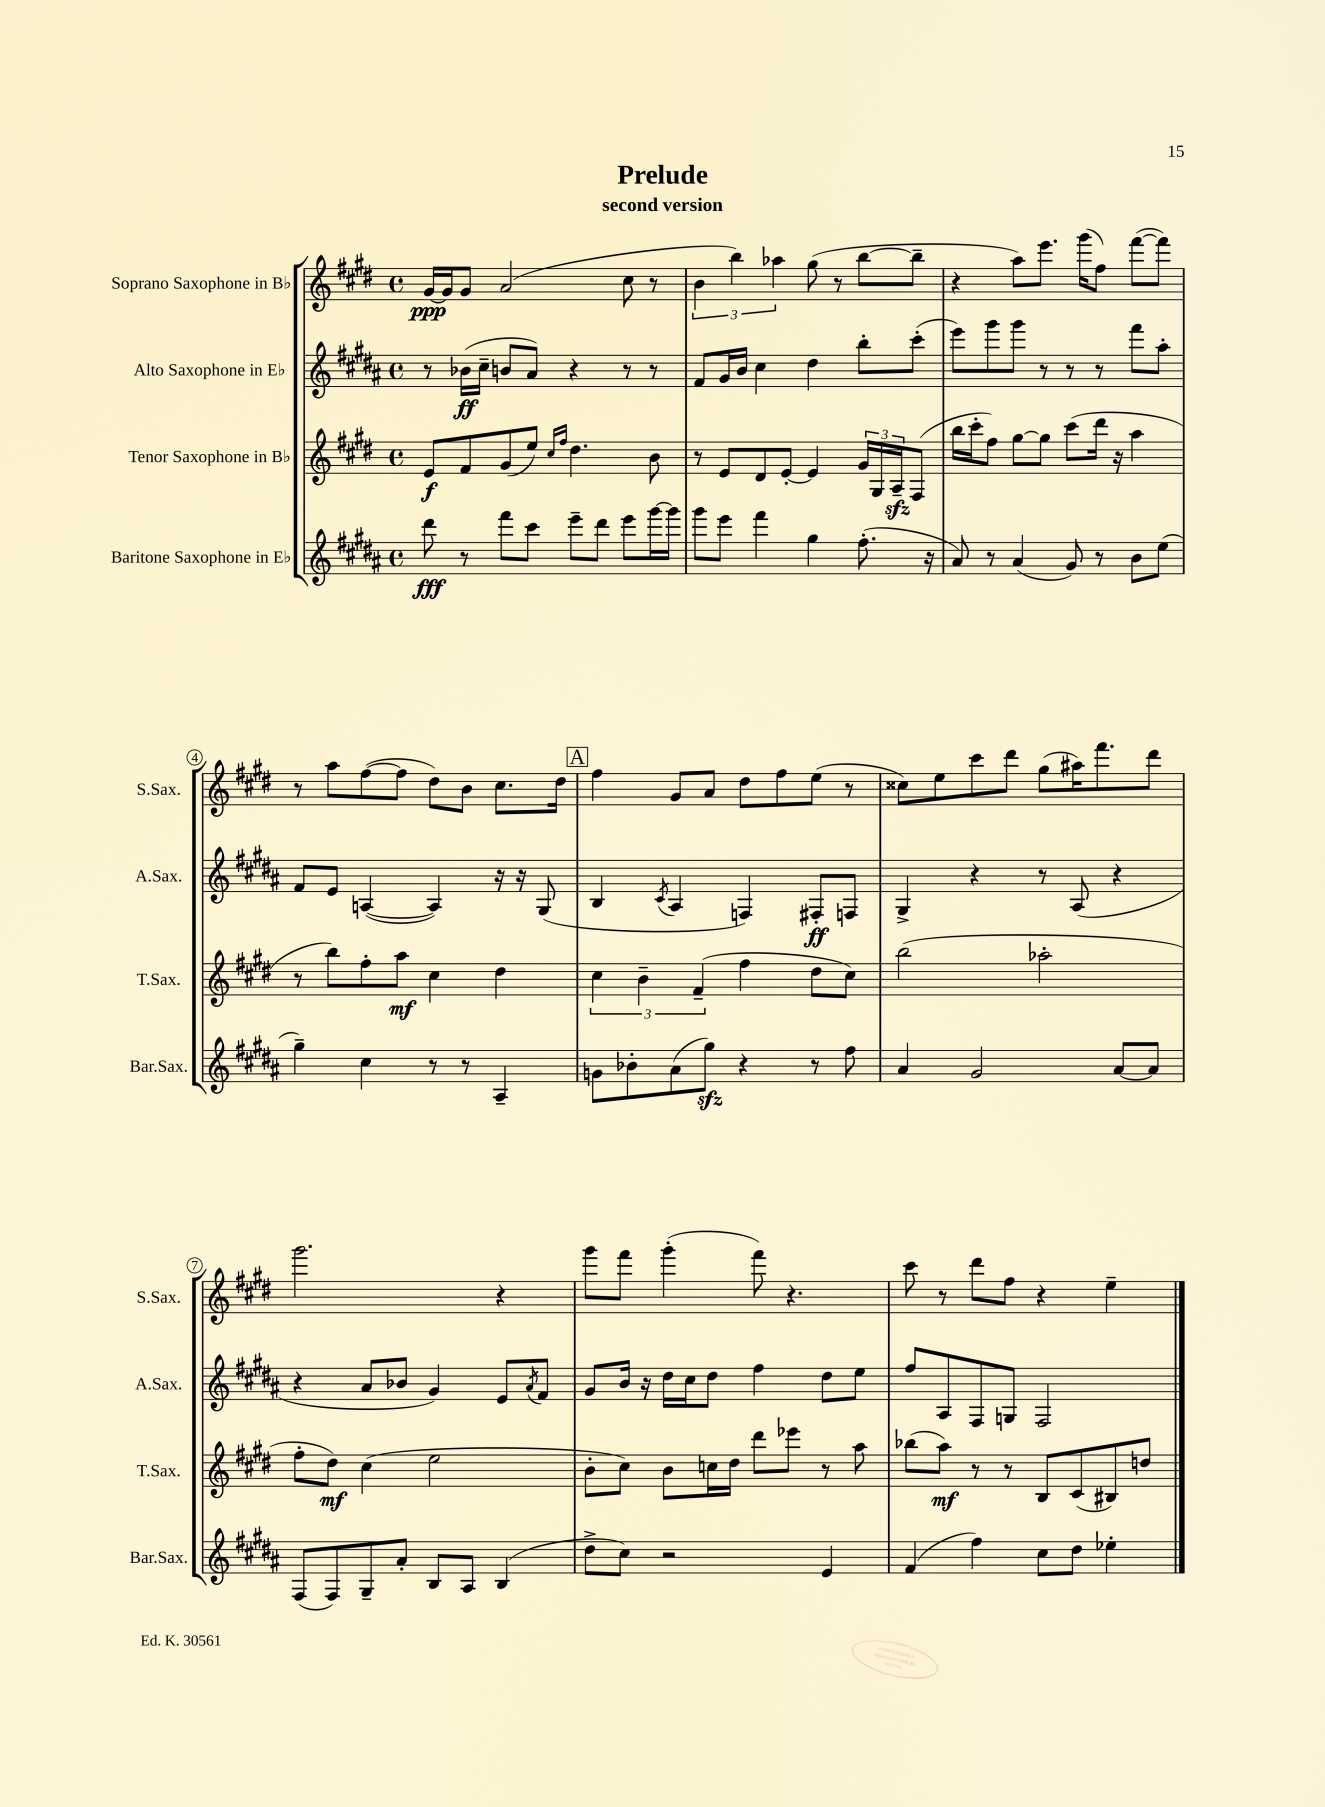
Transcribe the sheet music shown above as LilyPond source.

\header { title = "Prelude" subtitle = "second version" }
<<
\new StaffGroup <<
\new Staff = "s0" \with { instrumentName = "Soprano Saxophone in Bb" shortInstrumentName = "S.Sax." } {
    \clef treble \key e \major \defaultTimeSignature \time 4/4
    gis'16~\ppp gis'16 gis'8 a'2( cis''8 r8 |
    \tuplet 3/2 { b'4 b''4) aes''4 } gis''8( r8 b''8~ b''8-- |
    r4 a''8) e'''8. gis'''16( fis''8) fis'''8~( fis'''8) |
    r8 a''8 fis''8~( fis''8 dis''8) b'8 cis''8. dis''16 |
    \mark \markup { \box "A" } fis''4 gis'8 a'8 dis''8 fis''8 e''8( r8 |
    cisis''8) e''8 cis'''8 dis'''8 gis''8( ais''16) fis'''8. dis'''8 |
    gis'''2. r4 |
    gis'''8 fis'''8 gis'''4-.( fis'''8) r4. |
    cis'''8 r8 dis'''8 fis''8 r4 e''4-- \bar "|." |
}
\new Staff = "s1" \with { instrumentName = "Alto Saxophone in Eb" shortInstrumentName = "A.Sax." } {
    \clef treble \key b \major \defaultTimeSignature \time 4/4
    r8 bes'16\ff( cis''16-- b'8 ais'8) r4 r8 r8 |
    fis'8 gis'16 b'16 cis''4 dis''4 b''8-. cis'''8-.( |
    e'''8) gis'''8 gis'''8 r8 r8 r8 fis'''8 ais''8-. |
    fis'8 e'8 a4~( a4) r16 r16 gis8( |
    \mark \markup { \box "A" } b4 \acciaccatura { cis'8 } ais4 f4) fis8-.\ff f8 |
    gis4-> r4 r8 ais8( r4 |
    r4 ais'8 bes'8 gis'4) e'8 \acciaccatura { ais'8 } fis'8 |
    gis'8 b'16 r16 dis''16 cis''16 dis''8 fis''4 dis''8 e''8 |
    fis''8 ais8 fis8 g8 fis2 \bar "|." |
}
\new Staff = "s2" \with { instrumentName = "Tenor Saxophone in Bb" shortInstrumentName = "T.Sax." } {
    \clef treble \key e \major \defaultTimeSignature \time 4/4
    e'8\f fis'8 gis'8( e''8) \grace { cis''16 fis''16 } dis''4. b'8 |
    r8 e'8 dis'8 e'8~-. e'4 \tuplet 3/2 { gis'16 gis16 a16--\sfz } fis8( |
    b''16 cis'''16-. fis''8) gis''8~ gis''8 cis'''8( dis'''16 r16 a''4 |
    r8 b''8) fis''8-. a''8\mf cis''4 dis''4 |
    \mark \markup { \box "A" } \tuplet 3/2 { cis''4 b'4-- fis'4--( } fis''4 dis''8 cis''8) |
    b''2( aes''2-. |
    fis''8-. dis''8\mf) cis''4( e''2 |
    b'8-. cis''8) b'8 c''16 dis''16 dis'''8 ees'''8 r8 a''8 |
    bes''8( a''8\mf) r8 r8 b8 cis'8( bis8) d''8 \bar "|." |
}
\new Staff = "s3" \with { instrumentName = "Baritone Saxophone in Eb" shortInstrumentName = "Bar.Sax." } {
    \clef treble \key b \major \defaultTimeSignature \time 4/4
    dis'''8\fff r8 fis'''8 cis'''8 e'''8-- dis'''8 e'''8 gis'''16~ gis'''16 |
    gis'''8 e'''8 fis'''4 gis''4 fis''8.-.( r16 |
    ais'8) r8 ais'4( gis'8) r8 b'8 e''8( |
    gis''4--) cis''4 r8 r8 ais4-- |
    \mark \markup { \box "A" } g'8 bes'8-. ais'8( gis''8\sfz) r4 r8 fis''8 |
    ais'4 gis'2 ais'8~ ais'8 |
    fis8( fis8) gis8-- ais'8-. b8 ais8 b4( |
    dis''8-> cis''8) r2 e'4 |
    fis'4( fis''4) cis''8 dis''8 ees''4-. \bar "|." |
}
>>
>>
\layout { \context { \Score \override BarNumber.stencil = #(make-stencil-circler 0.1 0.3 ly:text-interface::print) } }
